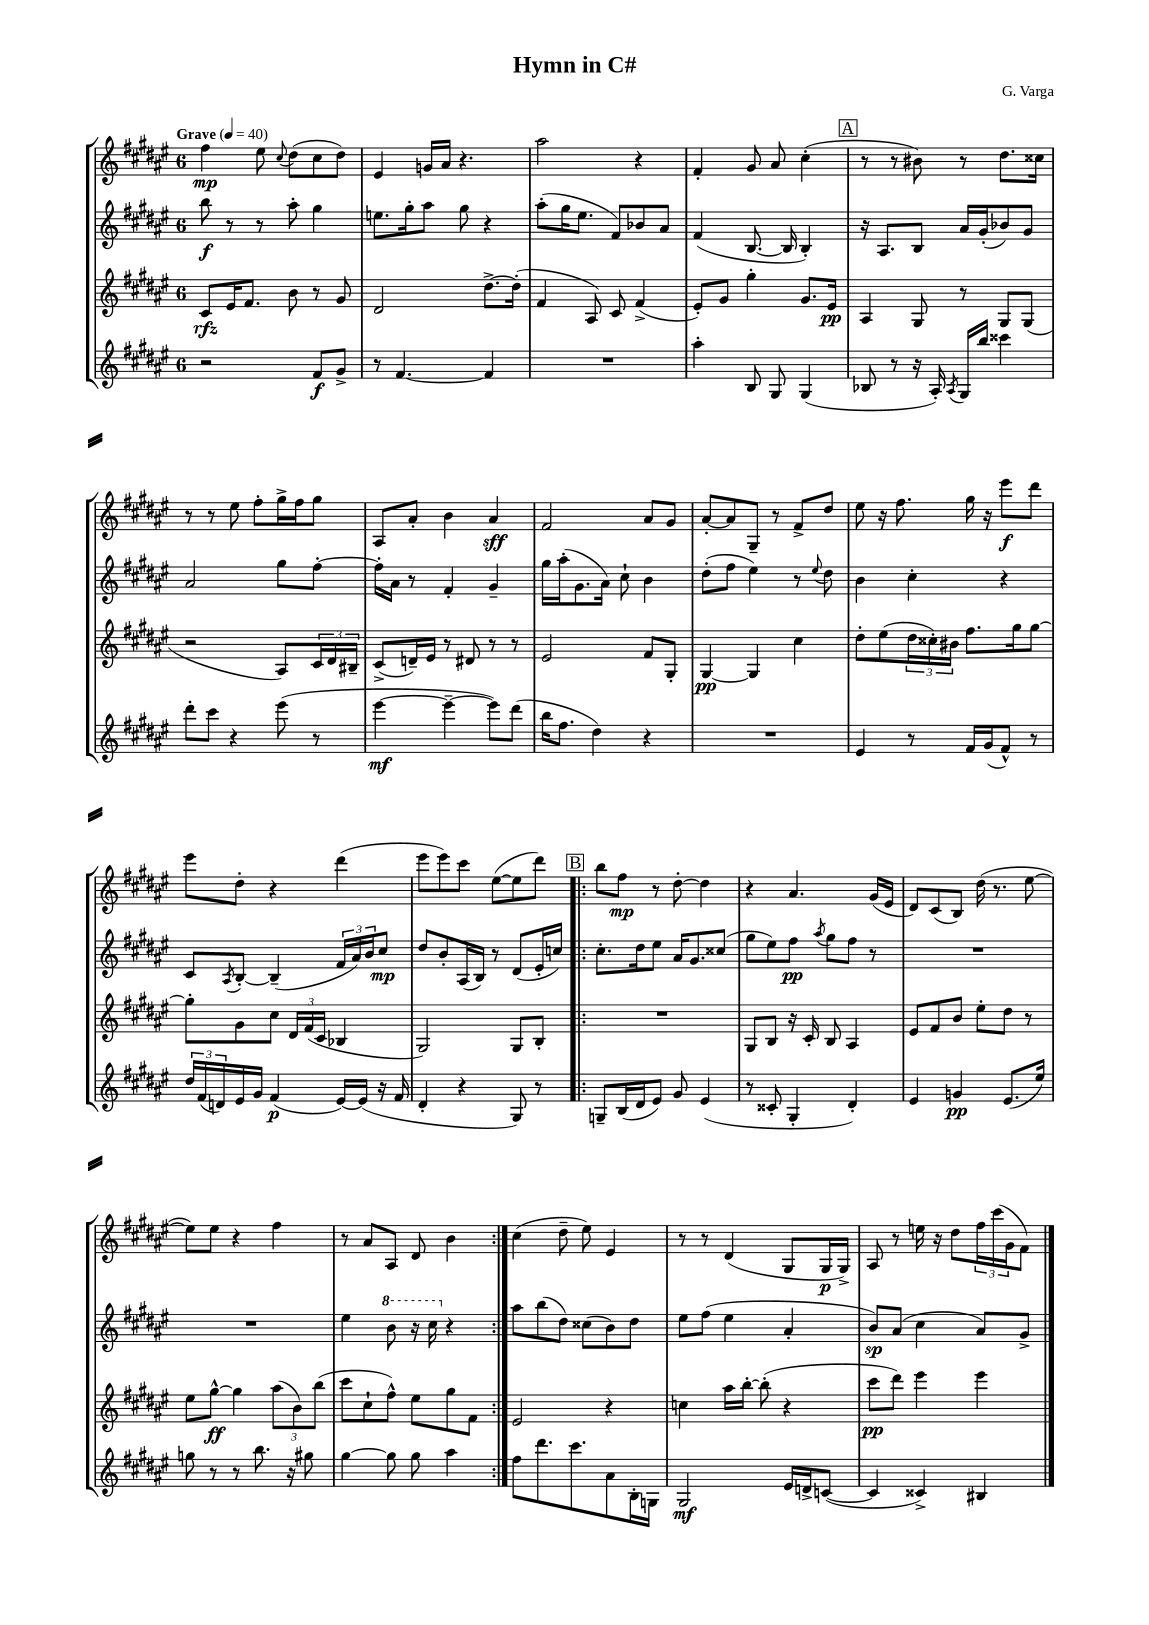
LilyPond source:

\header { title = "Hymn in C#" composer = "G. Varga" }
<<
\new StaffGroup <<
\new Staff = "s0" {
    \clef treble \key fis \major \once \override Staff.TimeSignature.style = #'single-digit \time 6/8 \tempo "Grave" 4 = 40
    fis''4\mp eis''8 \appoggiatura { cis''8 } dis''8( cis''8 dis''8) |
    eis'4 g'16 ais'16 r4. |
    ais''2 r4 |
    fis'4-. gis'8 ais'8 cis''4-.( |
    \mark \markup { \box "A" } r8 r8 bis'8) r8 dis''8. cisis''16 |
    r8 r8 eis''8 fis''8-. gis''16-> fis''16 gis''8 |
    ais8 ais'8-. b'4 ais'4\sff |
    fis'2 ais'8 gis'8 |
    ais'8~-. ais'8 gis8-- r8 fis'8-> dis''8 |
    eis''8 r16 fis''8. gis''16 r16 eis'''8\f dis'''8 |
    eis'''8 dis''8-. r4 dis'''4( |
    eis'''8 eis'''8) cis'''8 eis''8~( eis''8 dis'''8) |
    \repeat volta 2 { \mark \markup { \box "B" } b''8 fis''8\mp r8 dis''8~-. dis''4 |
    r4 ais'4. gis'16( eis'16 |
    dis'8) cis'8( b8) dis''16( r8. eis''8~ |
    eis''8) eis''8 r4 fis''4 |
    r8 ais'8 ais8 dis'8 b'4 | }
    cis''4( dis''8-- eis''8) eis'4 |
    r8 r8 dis'4( gis8 gis16\p gis16->) |
    ais8 r8 e''16 r16 dis''8 \tuplet 3/2 { fis''16 cis'''16( gis'16 } fis'8) \bar "|." |
}
\new Staff = "s1" {
    \clef treble \key fis \major \once \override Staff.TimeSignature.style = #'single-digit \time 6/8
    b''8\f r8 r8 ais''8-. gis''4 |
    e''8. gis''16-. ais''8 gis''8 r4 |
    ais''8-.( gis''16 eis''8. fis'8) bes'8 ais'8 |
    fis'4( b8.~ b16 b4-.) |
    \mark \markup { \box "A" } r16 ais8. b8 ais'16 gis'16-.( bes'8) gis'8 |
    ais'2 gis''8 fis''8~-. |
    fis''16-. ais'16 r8 fis'4-. gis'4-- |
    gis''16 ais''16-.( gis'8. ais'16) cis''8-! b'4 |
    dis''8-.( fis''8 eis''4) r8 \appoggiatura { eis''8 } dis''8 |
    b'4 cis''4-. r4 |
    cis'8 \acciaccatura { ais8 } b8~-. b4--( \tuplet 3/2 { fis'16 ais'16) b'16 } cis''8\mp |
    dis''8 b'8-. ais16( b16) r8 dis'8( eis'16-. c''16) |
    \repeat volta 2 { \mark \markup { \box "B" } cis''8.-. dis''16 eis''8 ais'16 gis'8. cisis''8( |
    gis''8 eis''8) fis''8\pp \acciaccatura { ais''8 } gis''8 fis''8 r8 |
    R2. |
    R2. |
    eis''4 \ottava #1 b''8 r16 cis'''16 \ottava #0 r4 | }
    ais''8 b''8( dis''8) cisis''8( b'8) dis''8 |
    eis''8 fis''8( eis''4 ais'4-. |
    b'8\sp) ais'8( cis''4 ais'8) gis'8-> \bar "|." |
}
\new Staff = "s2" {
    \clef treble \key fis \major \once \override Staff.TimeSignature.style = #'single-digit \time 6/8
    cis'8\rfz eis'16 fis'8. b'8 r8 gis'8 |
    dis'2 dis''8.~-> dis''16-.( |
    fis'4 ais8) cis'8 fis'4->( |
    eis'8-.) gis'8 gis''4-. gis'8. eis'16\pp |
    \mark \markup { \box "A" } ais4 gis8 r8 gis8 gis8( |
    r2 ais8) \tuplet 3/2 { cis'16 dis'16 bis16-- } |
    cis'8->( d'16--) eis'16 r8 dis'8 r8 r8 |
    eis'2 fis'8 gis8-. |
    gis4~\pp gis4 cis''4 |
    dis''8-. eis''8( \tuplet 3/2 { dis''16 cisis''16-.) bis'16 } fis''8. gis''16 gis''8~ |
    gis''8-. gis'8 cis''8 \tuplet 3/2 { dis'16 fis'16( cis'16 } bes4 |
    gis2) gis8 b8-. |
    \repeat volta 2 { \mark \markup { \box "B" } R2. |
    gis8 b8 r16 cis'16-. b8 ais4 |
    eis'8 fis'8 b'8 eis''8-. dis''8 r8 |
    eis''8 gis''8~-^\ff gis''4 \tuplet 3/2 { ais''8( b'8) b''8( } |
    cis'''8 cis''8-! fis''8-^) eis''8 gis''8 fis'8 | }
    eis'2 r4 |
    c''4 ais''16 b''16~-. b''8-.( r4 |
    cis'''8\pp dis'''8) eis'''4 eis'''4 \bar "|." |
}
\new Staff = "s3" {
    \clef treble \key fis \major \once \override Staff.TimeSignature.style = #'single-digit \time 6/8
    r2 fis'8\f gis'8-> |
    r8 fis'4.~ fis'4 |
    R2. |
    ais''4-. b8 gis8 gis4( |
    \mark \markup { \box "A" } bes8 r8 r16 ais16-.) \acciaccatura { ais8 } gis16 b''16 cisis'''4 |
    dis'''8-. cis'''8 r4 eis'''8( r8 |
    eis'''4~\mf eis'''4~-- eis'''8) dis'''8( |
    b''16 fis''8. dis''4) r4 |
    R2. |
    eis'4 r8 fis'16 gis'16( fis'8-^) r8 |
    \tuplet 3/2 { dis''16 fis'16( d'16) } eis'16 gis'16 fis'4\p( eis'16~) eis'16( r16 fis'16 |
    dis'4-. r4 gis8) r8 |
    \repeat volta 2 { \mark \markup { \box "B" } g8-- b16( dis'16 eis'8) gis'8 eis'4( |
    r8 cisis'8-. gis4-. dis'4-.) |
    eis'4 g'4\pp eis'8.( eis''16) |
    g''8 r8 r8 b''8. r16 gis''8 |
    gis''4~ gis''8 gis''8 ais''4 | }
    fis''8 dis'''8. cis'''8. ais'8 b16-. g16 |
    gis2\mf eis'16 d'16-> c'8~( |
    c'4 cisis'4->) bis4 \bar "|." |
}
>>
>>
\layout { \context { \Score \remove "Bar_number_engraver" } }
